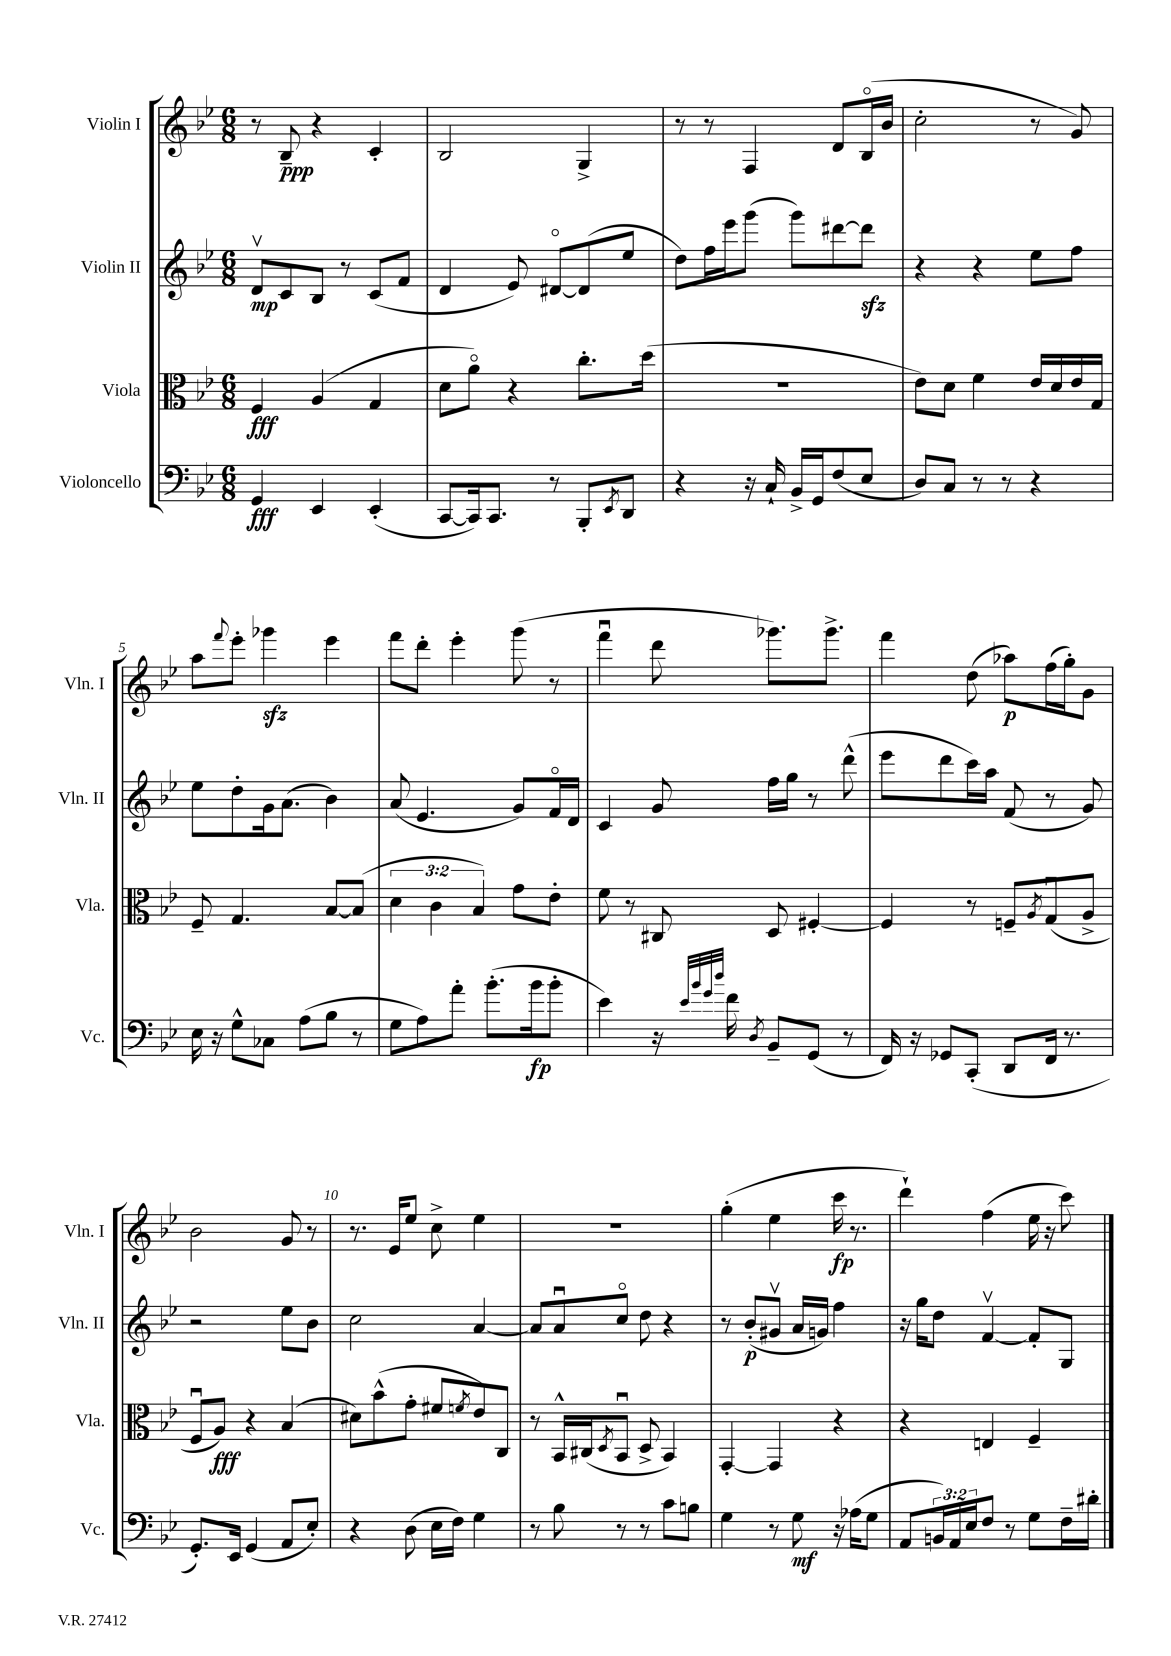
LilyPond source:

<<
\new StaffGroup <<
\new Staff = "s0" \with { instrumentName = "Violin I" shortInstrumentName = "Vln. I" } {
    \clef treble \key bes \major \numericTimeSignature \time 6/8
    r8 bes8--\ppp r4 c'4-. |
    bes2 g4-> |
    r8 r8 f4 d'8 bes16\flageolet( bes'16 |
    c''2-. r8 g'8) |
    a''8 \appoggiatura { f'''8 } ees'''8-. ges'''4\sfz ees'''4 |
    f'''8 d'''8-. ees'''4-. g'''8( r8 |
    f'''4\downbow d'''8 ges'''8.) ges'''8.-> |
    f'''4 d''8( aes''8\p) f''16( g''16-.) g'8 |
    bes'2 g'8 r8 |
    r8. ees'16 ees''8 c''8-> ees''4 |
    R2. |
    g''4-.( ees''4 c'''16\fp r8. |
    d'''4-!) f''4( ees''16 r16 c'''8) \bar "|." |
}
\new Staff = "s1" \with { instrumentName = "Violin II" shortInstrumentName = "Vln. II" } {
    \clef treble \key bes \major \numericTimeSignature \time 6/8
    d'8\upbow\mp c'8 bes8 r8 c'8( f'8 |
    d'4 ees'8) dis'8~\flageolet dis'8( ees''8 |
    d''8) f''16 ees'''16 g'''8( g'''8) dis'''8~ dis'''8\sfz |
    r4 r4 ees''8 f''8 |
    ees''8 d''8-. g'16 a'8.( bes'4) |
    a'8( ees'4. g'8) f'16\flageolet d'16 |
    c'4 g'8 f''16 g''16 r8 d'''8-^( |
    ees'''8 d'''8 c'''16) a''16 f'8( r8 g'8) |
    r2 ees''8 bes'8 |
    c''2 a'4~ |
    a'8 a'8\downbow c''8\flageolet d''8 r4 |
    r8 bes'8-.\p( gis'8\upbow a'16 g'16) f''4 |
    r16 g''16 d''8 f'4~\upbow f'8-. g8 \bar "|." |
}
\new Staff = "s2" \with { instrumentName = "Viola" shortInstrumentName = "Vla." } {
    \clef alto \key bes \major \numericTimeSignature \time 6/8 \override Staff.TupletNumber.text = #tuplet-number::calc-fraction-text
    f4\fff a4( g4 |
    d'8 a'8\flageolet) r4 c''8.-. d''16( |
    R2. |
    ees'8) d'8 f'4 ees'16 d'16 ees'16 g16 |
    f8-- g4. bes8~ bes8( |
    \tuplet 3/2 { d'4 c'4 bes4) } g'8 ees'8-. |
    f'8 r8 cis8 d8 fis4~-. |
    fis4 r8 f8-- \acciaccatura { a8 } g8\downbow( a8-> |
    f8\downbow a8\fff) r4 bes4( |
    dis'8) bes'8-^( g'8-. fis'8 \acciaccatura { f'8 } ees'8) c8 |
    r8 bes,16-^ cis16( \acciaccatura { d8 } bes,8\downbow d8-> bes,4) |
    g,4~-. g,4 r4 |
    r4 e4 f4-- \bar "|." |
}
\new Staff = "s3" \with { instrumentName = "Violoncello" shortInstrumentName = "Vc." } {
    \clef bass \key bes \major \numericTimeSignature \time 6/8 \override Staff.TupletNumber.text = #tuplet-number::calc-fraction-text
    g,4\fff ees,4 ees,4-.( |
    c,8~ c,16) c,8. r8 bes,,8-. \acciaccatura { ees,8 } d,8 |
    r4 r16 c16-! bes,16-> g,16 f8( ees8 |
    d8) c8 r8 r8 r4 |
    ees16 r16 g8-^ ces8 a8( bes8 r8 |
    g8 a8) a'8-. bes'8.-.( bes'16\fp bes'8-. |
    ees'4) r16 \grace { ees'32 bes'32 g'32 d''32 } f'16 \acciaccatura { d8 } bes,8-- g,8( r8 |
    f,16) r16 ges,8 c,8-.( d,8 f,16 r8. |
    g,8.-.) ees,16 g,4( a,8 ees8-.) |
    r4 d8( ees16 f16) g4 |
    r8 bes8 r8 r8 c'8 b8 |
    g4 r8 g8\mf r16 aes16( g8 |
    a,8 \tuplet 3/2 { b,16) a,16 ees16 } f8 r8 g8 f16-- dis'16-. \bar "|." |
}
>>
>>
\layout { \context { \Score \override BarNumber.break-visibility = ##(#f #t #t) barNumberVisibility = #(every-nth-bar-number-visible 5) } }
